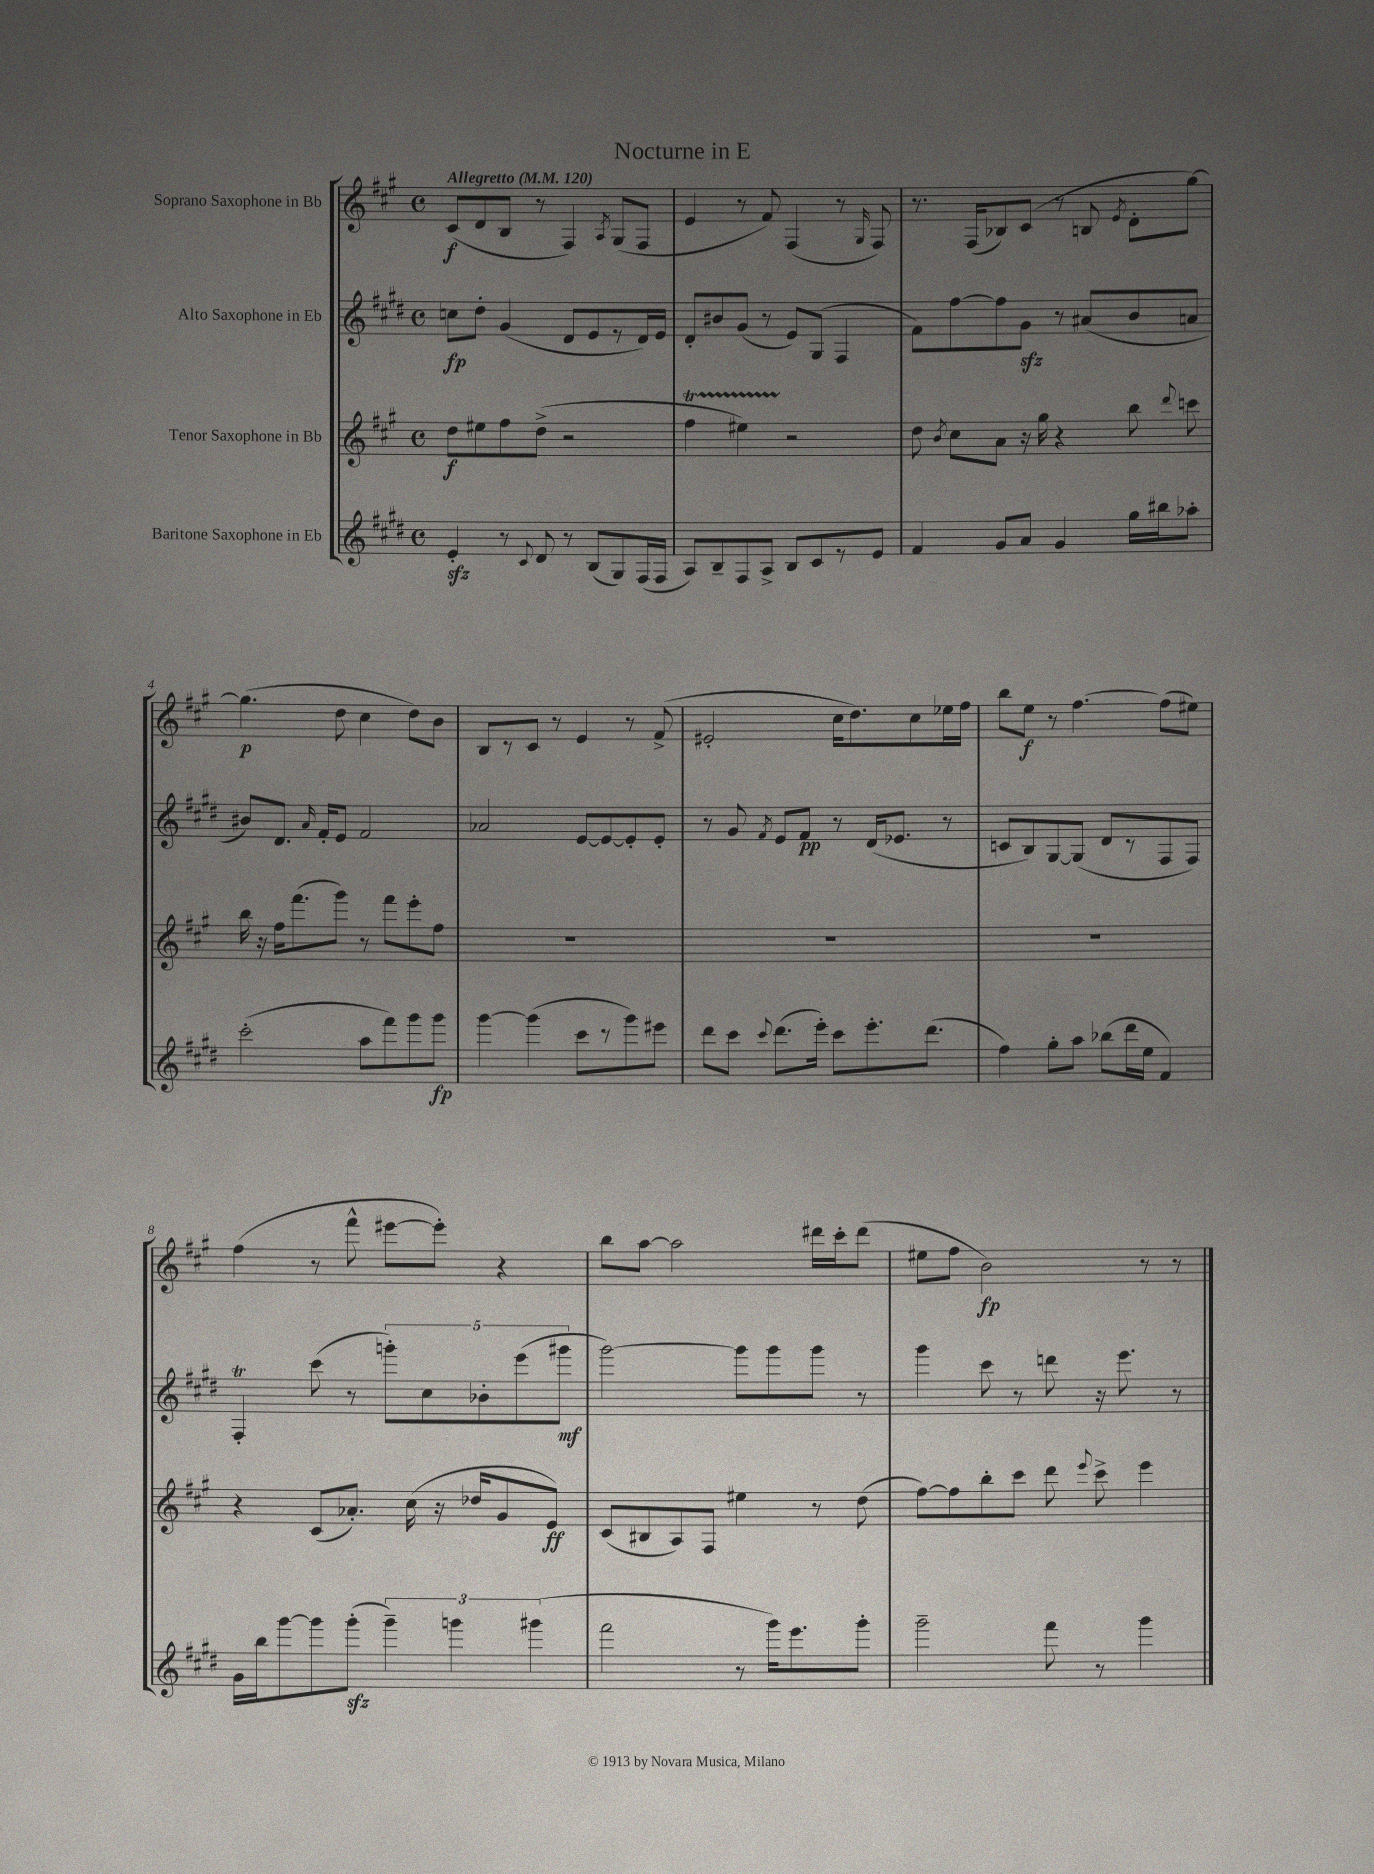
\header { title = "Nocturne in E" }
<<
\new StaffGroup <<
\new Staff = "s0" \with { instrumentName = "Soprano Saxophone in Bb" } {
    \clef treble \key a \major \defaultTimeSignature \time 4/4 \tempo "Allegretto" 4 = 120
    \autoBeamOff cis'8[\f( d'8 b8] r8 fis4) \acciaccatura { a8 } gis8[( fis8] |
    e'4 r8 fis'8) fis4( r8 \grace { gis16 } fis8) |
    r8. fis16[( bes8) cis'8]( r8 b8 \acciaccatura { e'8 } d'8[-. gis''8]~) |
    gis''4.\p( d''8 cis''4 d''8[) b'8] |
    b8[ r8 cis'8] r8 e'4 r8 fis'8->( |
    eis'2-. cis''16[ d''8.) cis''8 ees''16 fis''16] |
    b''8[ e''8]\f r8 fis''4.~ fis''8[( eis''8]) |
    fis''4( r8 fis'''8-^ eis'''8[~ eis'''8]-.) r4 |
    b''8[ a''8]~ a''2 dis'''16[ cis'''16-. dis'''8]( |
    eis''8[ fis''8] b'2\fp) r8 r8 \bar "|." |
}
\new Staff = "s1" \with { instrumentName = "Alto Saxophone in Eb" } {
    \clef treble \key e \major \defaultTimeSignature \time 4/4
    \autoBeamOff c''8[\fp dis''8]-. gis'4( dis'8[ e'8 r8 dis'16) e'16] |
    dis'8[-. bis'8 gis'8]( r8 e'8[) gis8]( fis4 |
    fis'8[) fis''8~ fis''8 gis'8]\sfz r8 ais'8[( b'8 a'8] |
    bis'8[) dis'8.] \grace { a'16 } fis'16[-. e'8] fis'2 |
    aes'2 e'8[~ e'8~ e'8-. e'8]-. |
    r8 gis'8 \acciaccatura { fis'8 } e'8[ fis'8]\pp r8 dis'16[( ees'8.] r8 |
    c'8[ b8) gis8~ gis8]( dis'8[ r8 fis8 fis8]) |
    fis4-.\trill cis'''8( r8 \tuplet 5/4 { g'''8[-.) cis''8 bes'8-. e'''8( gis'''8]\mf } |
    gis'''2~) gis'''8[ gis'''8 gis'''8] r8 |
    gis'''4 cis'''8 r8 d'''8 r16 e'''8. r8 \bar "|." |
}
\new Staff = "s2" \with { instrumentName = "Tenor Saxophone in Bb" } {
    \clef treble \key a \major \defaultTimeSignature \time 4/4
    \autoBeamOff d''8[\f eis''8 fis''8 d''8]->( r2 |
    fis''4\startTrillSpan eis''4) r2\stopTrillSpan |
    d''8 \acciaccatura { b'8 } cis''8[ a'8] r16 gis''16 r4 b''8 \appoggiatura { d'''8 } c'''8 |
    b''16 r16 fis''16[ fis'''8.( gis'''8]) r8 fis'''8[ e'''8-. fis''8] |
    R1 |
    R1 |
    R1 |
    r4 cis'8[( aes'8.]-.) cis''16( r16 des''16[ gis'8 e'8]\ff) |
    cis'8[( bis8 a8) fis8] eis''4 r8 d''8( |
    fis''8[~) fis''8 b''8-. cis'''8] d'''8 \appoggiatura { e'''8 } cis'''8-> e'''4 \bar "|." |
}
\new Staff = "s3" \with { instrumentName = "Baritone Saxophone in Eb" } {
    \clef treble \key e \major \defaultTimeSignature \time 4/4
    \autoBeamOff e'4-.\sfz r8 \appoggiatura { cis'8 } dis'8 r8 b8[( gis8) fis16( fis16] |
    a8[) b8-- fis8 a8]-> b8[ cis'8 r8 e'8] |
    fis'4 gis'8[ a'8] gis'4 gis''16[ bis''16 aes''8]-. |
    cis'''2-.( a''8[ fis'''8) gis'''8 gis'''8]\fp |
    gis'''4~ gis'''4( cis'''8[ r8 gis'''8) eis'''8] |
    dis'''8[ cis'''8] \appoggiatura { cis'''8 } dis'''8.[( e'''16]-.) cis'''8[ e'''8.-. dis'''8.]( |
    fis''4) gis''8[-. a''8] bes''8[( dis'''16 e''16] fis'4) |
    gis'16[ b''16 gis'''8~ gis'''8 gis'''8]-.\sfz( \tuplet 3/2 { gis'''4--) g'''4 gis'''4( } |
    fis'''2 r8 gis'''16[) e'''8. gis'''8]-. |
    gis'''2-- fis'''8 r8 gis'''4 \bar "|." |
}
>>
>>
